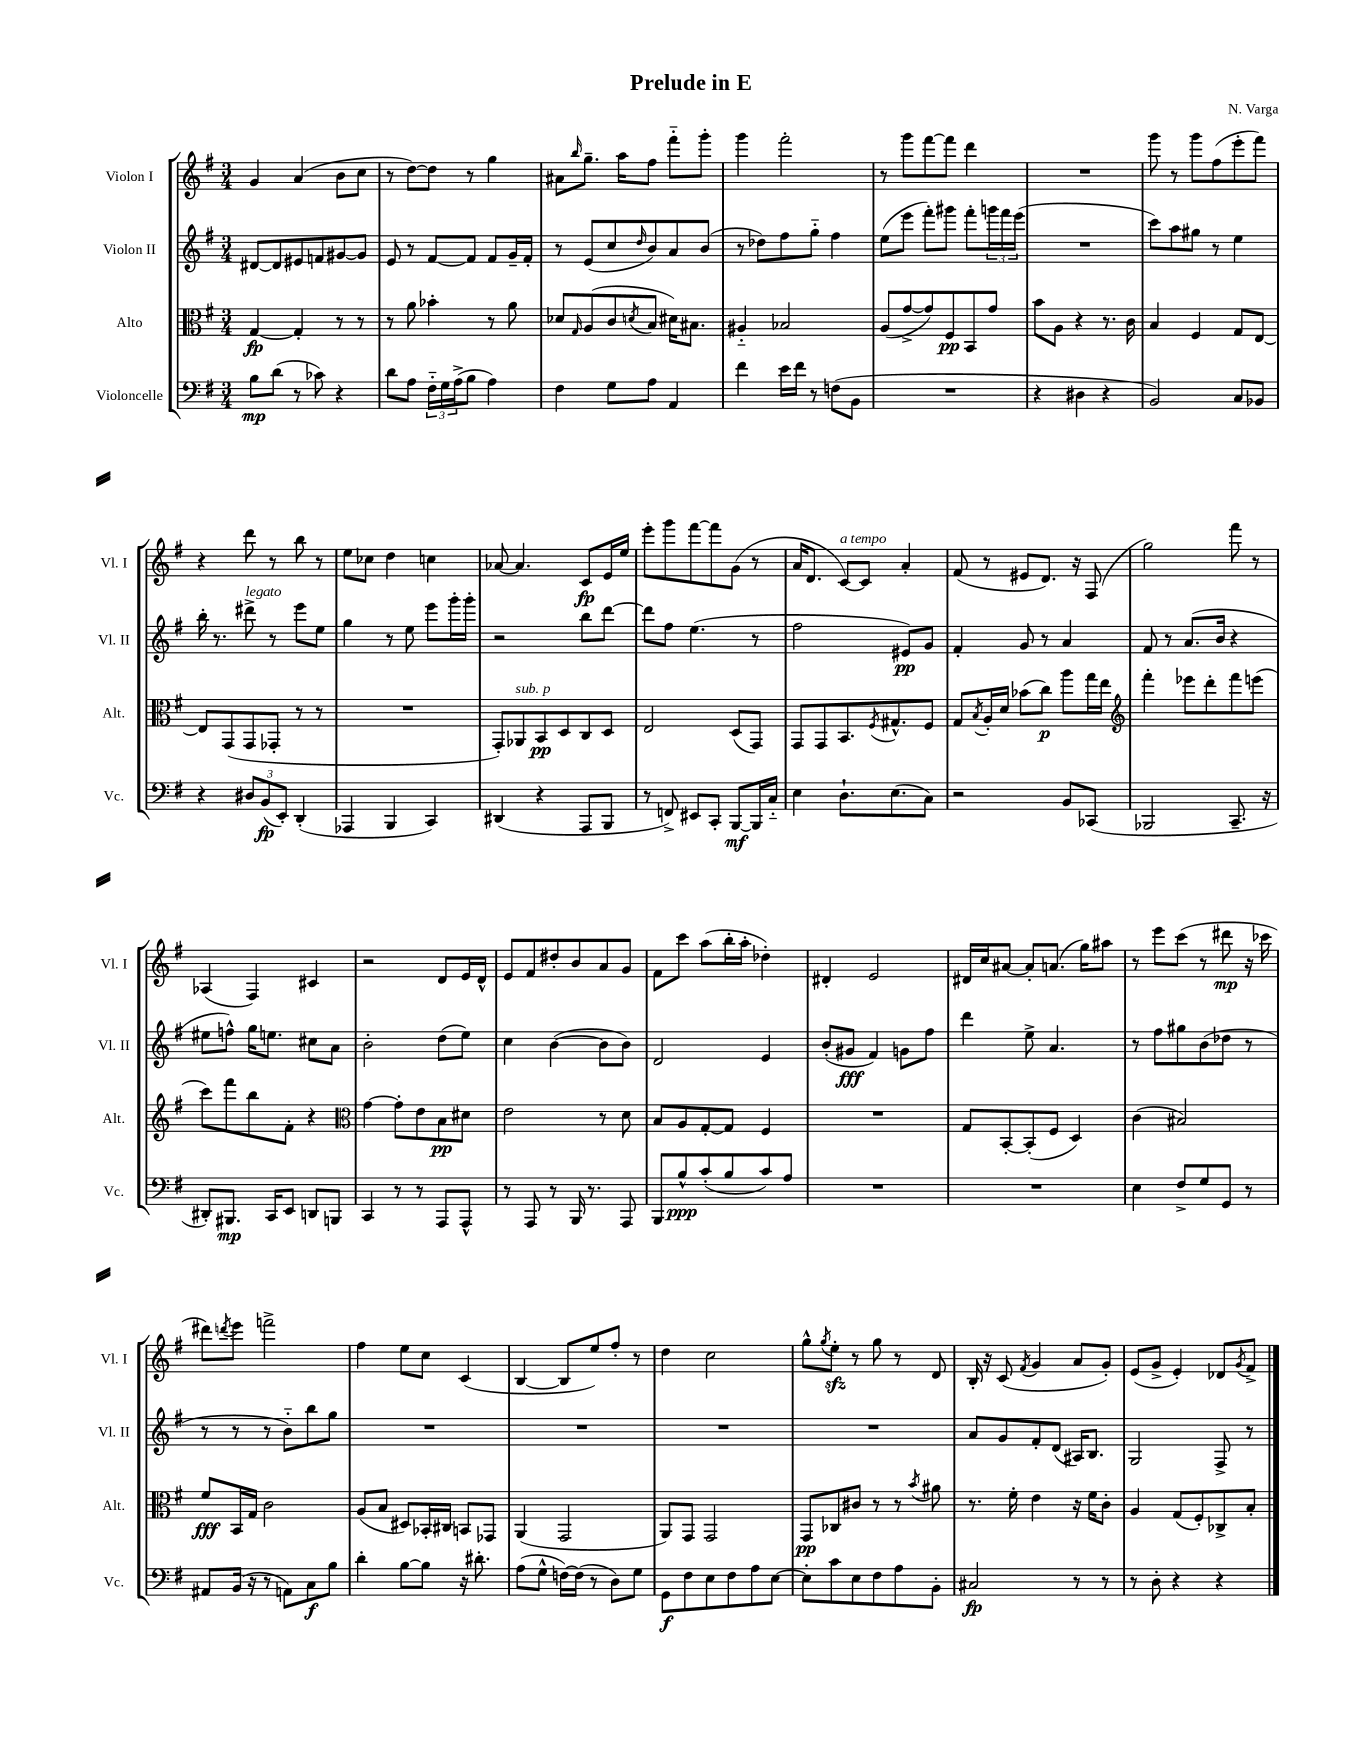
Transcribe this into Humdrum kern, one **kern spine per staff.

**kern	**kern	**kern	**kern
*staff4	*staff3	*staff2	*staff1
*clefF4	*clefC3	*clefG2	*clefG2
*k[f#]	*k[f#]	*k[f#]	*k[f#]
*M3/4	*M3/4	*M3/4	*M3/4
8B	[4G	[8d#	4g
(8d	.	8d#]	.
8r	4G']	8e#	(4a
8c-)	.	8f	.
4r	8r	[8g#	8b
.	8r	8g#]	8cc
=	=	=	=
8d	8r	8e	8r
8A	8a	8r	[8dd)
24F#'~	4b-'	[8f#	8dd]
24G	.	.	.
(24A^	.	.	.
8B	.	8f#]	8r
4A)	8r	8f#	4gg
.	8a	16g~	.
.	.	16f#'	.
=	=	=	=
4F#	8d-	8r	8a#
.	16qqG	.	16qqbb
.	(8A	(8e	8.gg~
8G	8c	8cc	.
.	.	.	16aa
.	8qd	16qqdd	.
8A	8B	8b)	8ff#
4AA	16d#)	8a	8fff#'~
.	8.B#	.	.
.	.	(8b	8ggg'
=	=	=	=
4f#	4A#'~	8r	4ggg
.	.	8dd-)	.
16e	2B-	8ff#	2fff#'
16f#	.	.	.
8r	.	8gg'~	.
(8F	.	4ff#	.
8BB	.	.	.
=	=	=	=
2.r	(8A	(8ee	8r
.	[8g^	8eee	8ggg
.	8g])	8fff#')	[8fff#
.	8F#	8ggg#	8fff#]
.	8BB	8fff#'	4ddd
.	8g	24ggg	.
.	.	24fff#	.
.	.	(24eee	.
=	=	=	=
4r	8b	2.r	2.r
.	8A	.	.
4D#	4r	.	.
4r	8.r	.	.
.	16c	.	.
=	=	=	=
2BB)	4B	8ccc)	8ggg
.	.	8aa	8r
.	4F#	8gg#	8ggg
.	.	8r	(8ff#
8C	8G	4ee	8eee'
8BB-	[8E	.	8fff#)
=	=	=	=
4r	8E]	16bb'	4r
.	.	8.r	.
.	(8GG	.	.
12D#	8GG	8ddd#^	8ddd
(12BB	.	.	.
.	8GG-'	8r	8r
12EE')	.	.	.
(4DD'	8r	8eee	8bb
.	8r	8ee	8r
=	=	=	=
4AAA-	2.r	4gg	8ee
.	.	.	8cc-
4BBB	.	8r	4dd
.	.	8ee	.
4CC)	.	8eee	4cc
.	.	16ggg'	.
.	.	16ggg'	.
=	=	=	=
(4DD#	8GG')	2r	[8a-
.	8AA-	.	4.a-]
4r	8BB	.	.
.	8D	.	.
8AAA	8C	8bb	8c
8BBB	8D	[8ddd	16e
.	.	.	16ee
=	=	=	=
8r	2E	8ddd]	8eee'
8FF^)	.	8ff#	8ggg
8EE#	.	(4.ee	[8fff#
8CC'	.	.	8fff#]
[8BBB	(8D	.	(8g
16BBB]	8GG)	8r	8r
16C'~	.	.	.
=	=	=	=
4E	8GG	2ff#	16a
.	.	.	8.d
.	8GG	.	.
8.D`	8.BB	.	[8c)
.	.	.	8c]
.	8qF#	.	.
(8.E	8.G#^^	.	.
.	.	8e#)	4a'
8C)	8F#	8g	.
=	=	=	=
2r	8G	4f#'	(8f#
.	8qB	.	.
.	16A'	.	8r
.	16d	.	.
.	(8b-	8g	8e#
.	8cc)	8r	8.d)
8BB	8aa	4a	.
.	.	.	16r
(8CC-	16gg	.	(8F#
.	16ee	.	.
=	=	=	=
*	*clefG2	*	*
2BBB-	4fff#'	8f#	2gg)
.	.	8r	.
.	8eee-	(8.a	.
.	8ddd'	.	.
.	.	16b	.
8.CC~	8fff#	4r	8fff#
.	(8eee	.	8r
16r	.	.	.
=	=	=	=
8DD#')	8ccc)	8ee#	(4A-
8.BBB#	8fff#	8ff^^)	.
.	8bb	16gg	4F#)
16CC	.	8.ee	.
8EE	8f#'	.	.
8DD	4r	8cc#	4c#
8BBB	.	8a	.
=	=	=	=
*	*clefC3	*	*
4CC	[4g	2b'	2r
8r	8g']	.	.
8r	8e	.	.
8AAA	8B	(8dd	8d
8AAA^^	8d#	8ee)	16e
.	.	.	16d^^
=	=	=	=
8r	2e	4cc	8e
8AAA	.	.	8f#
8r	.	([4b	8dd#'
16BBB	.	.	8b
8.r	.	.	.
.	8r	8b]	8a
8AAA	8d	8b)	8g
=	=	=	=
8BBB	8B	2d	8f#
8B^^	8A	.	8ccc
(8c'	[8G'	.	(8aa
8B	8G]	.	16bb'
.	.	.	16aa'
8c)	4F#	4e	4dd-')
8A	.	.	.
=	=	=	=
2.r	2.r	(8b'	4d#'
.	.	8g#	.
.	.	4f#)	2e
.	.	8g	.
.	.	8ff#	.
=	=	=	=
2.r	8G	4ddd	16d#
.	.	.	16cc
.	[8BB'	.	[8a#
.	(8BB']	8ee^	8a#']
.	8F#	4.a	(8.a
.	4D)	.	.
.	.	.	16gg)
.	.	.	8aa#
=	=	=	=
4E	(4c	8r	8r
.	.	8ff#	8eee
8F#^	2B#)	8gg#	(8ccc
8G	.	(8b	8r
8GG	.	8dd-	8ddd#
8r	.	8r	16r
.	.	.	16ccc-
=	=	=	=
8AA#	8f#	8r	8ddd#)
.	.	.	8qddd
(16BB	16BB	8r	8eee
16r	16G	.	.
8r	2c	8r	2fff^
8AA)	.	8b'~)	.
8C	.	8bb	.
8B	.	8gg	.
=	=	=	=
4d'	(8A	2.r	4ff#
.	8B	.	.
[8B	8D#)	.	8ee
8B]	16BB-'	.	8cc
.	16C#	.	.
16r	8BB	.	(4c
8.d#'	.	.	.
.	8GG-	.	.
=	=	=	=
(8A	(4AA	2.r	[4B
8G^^	.	.	.
[16F)	2GG	.	8B]
(16F]	.	.	.
8r	.	.	8ee)
8D)	.	.	8ff#'
8G	.	.	8r
=	=	=	=
8GG	8AA)	2.r	4dd
8F#	8GG	.	.
8E	2GG	.	2cc
8F#	.	.	.
8A	.	.	.
[8E	.	.	.
=	=	=	=
8E']	8GG	2.r	8gg^^
.	.	.	8qgg
8c	8C-	.	8ee'
8E	8c#	.	8r
8F#	8r	.	8gg
8A	8r	.	8r
.	8qb	.	.
8BB'	8a#	.	8d
=	=	=	=
2C#	8.r	8a	16B'
.	.	.	16r
.	.	8g	(8c
.	16f#'	.	.
.	.	.	8qf#
.	4e	8f#'	4g
.	.	(8d	.
8r	16r	16A#)	8a
.	16f#	8.B	.
8r	8c'	.	8g')
=	=	=	=
8r	4A	2G	(8e
8D'	.	.	8g^
4r	(8G	.	4e')
.	8F#')	.	.
4r	8C-^	8F#^	8d-
.	.	.	8qg
.	8B'	8r	8f#^
==	==	==	==
*-	*-	*-	*-
